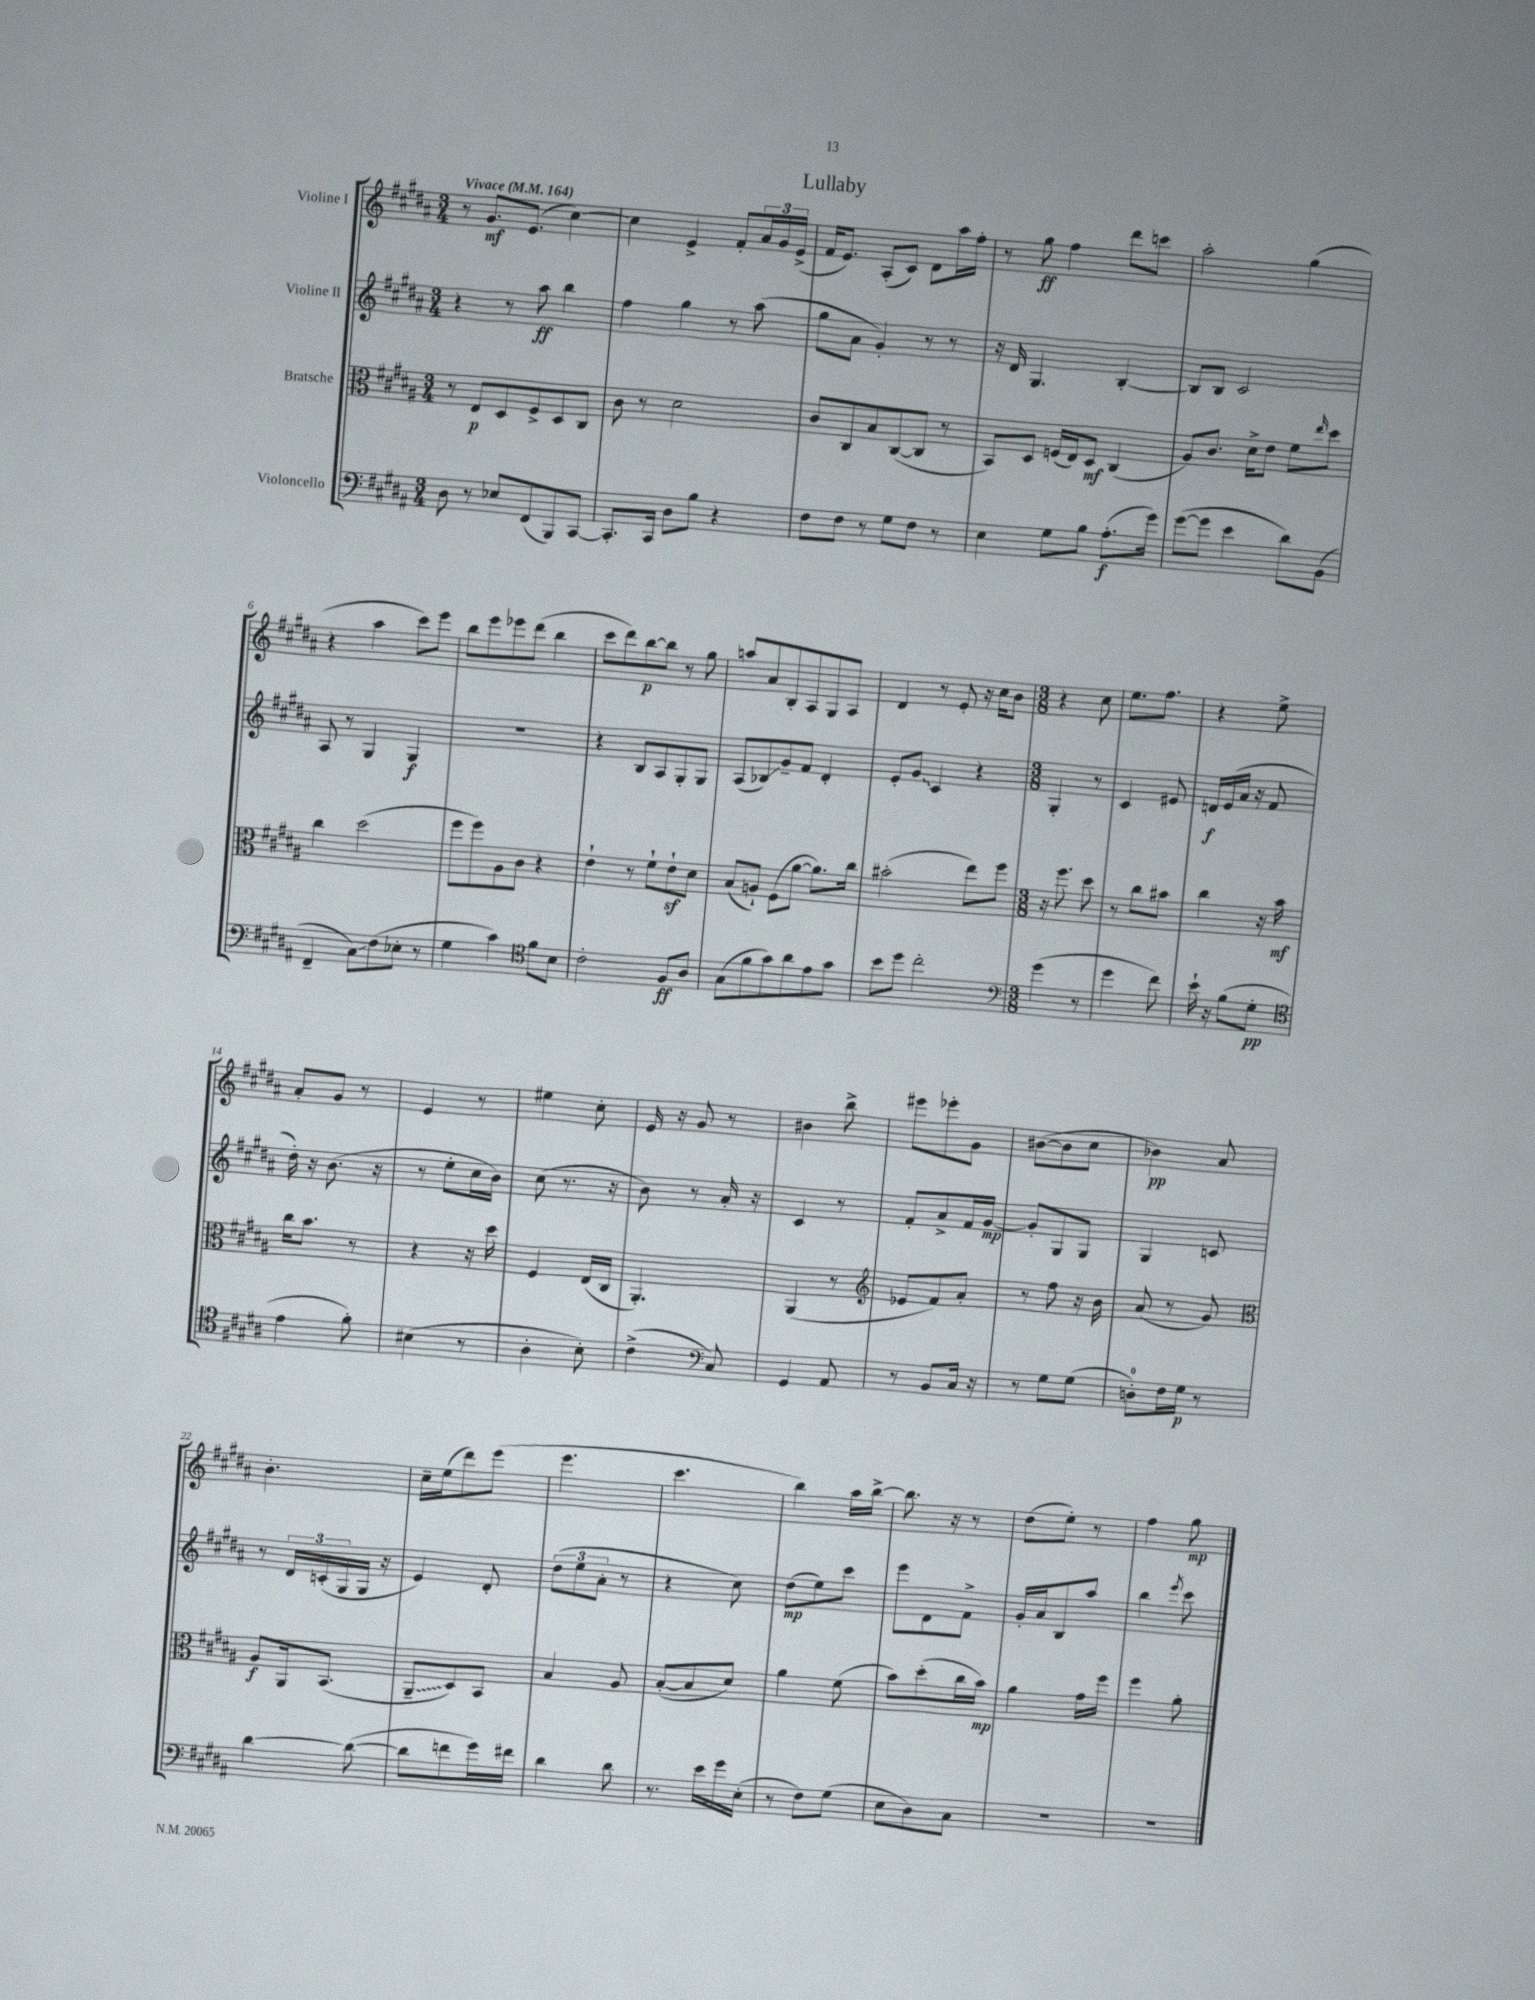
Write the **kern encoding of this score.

**kern	**kern	**kern	**kern
*staff4	*staff3	*staff2	*staff1
*clefF4	*clefC3	*clefG2	*clefG2
*k[f#c#g#d#a#]	*k[f#c#g#d#a#]	*k[f#c#g#d#a#]	*k[f#c#g#d#a#]
*M3/4	*M3/4	*M3/4	*M3/4
*MM164	*MM164	*MM164	*MM164
8D#	8r	4r	8r
8r	8E	.	8.g#
8E-	8D#	8r	.
.	.	.	(8.e
(8FF#	8F#^	8aa#	.
8BBB)	8D#	4bb	[4cc#)
[8CC#	8C#	.	.
=	=	=	=
8.CC#']	8c#	4ff#	4cc#]
.	8r	.	.
16CC#	.	.	.
8D#	2d#	4gg#	4e^
8B	.	.	.
4r	.	8r	8f#'
.	.	(8aa#	24a#
.	.	.	24g#
.	.	.	(24e^
=	=	=	=
8F#	8c#	8gg#	16f#
.	.	.	8.e)
8F#	8C#	8a#	.
8r	8B	4g#')	(8A#'
8G#	([8C#	.	8c#)
8F#	8C#]	8r	8d#
8r	8r	8r	16aa#
.	.	.	16ff#'
=	=	=	=
4E	8BB)	16r	8r
.	.	16d#	.
.	8D#	4.G#	8gg#
8G#	(16F	.	4ff#
.	16E)	.	.
8B	8D#	.	.
(8.A#'	(4C#	[4B'	8ddd#
.	.	.	8ccc
16g#)	.	.	.
=	=	=	=
([8g#	8A#)	8B]	2aa#'
8g#]	8.c#	8B	.
4e	.	2c#	.
.	16d#^	.	.
.	8e	.	.
8d#)	8f#	.	(4gg#
.	16qqee	.	.
(8BB	8dd#	.	.
=	=	=	=
4FF#~	4cc#	8A#	4r
.	.	8r	.
8C#)	(2dd#	4G#	4aa#
(8F#	.	.	.
8E-'	.	4G#	8ccc#)
8r	.	.	8eee
=	=	=	=
4G#	8ff#	2.r	8bb
.	8ff#)	.	8eee
4c#)	8A#	.	8eee-
.	8c#	.	(8ddd#
*clefC4	*	*	*
8f#	4r	.	4bb
8B	.	.	.
=	=	=	=
2c#'	4e`	4r	8ccc#
.	.	.	8ddd#)
.	8r	8B	[8bb
.	8f#`	8A#	8bb]
8F#	8e`	8G#'	8r
8A#	8d#	8G#	8gg#
=	=	=	=
(8G#	(8B	(8A#	8aa
8f#	8A`)	8B-)	8a#
8g#)	(8F#	8g#~	8B'
8a#	[8a#	8f#	8A#
8e	8.a#])	4d#'	8G#
8g#	.	.	8A#
.	16cc#	.	.
=	=	=	=
8b	(2b#'	8e'	4d#
8dd#	.	8g#	.
2cc#'	.	4c#	8r
.	.	.	8e'
.	8ee)	4r	16r
.	.	.	16cc#
.	8ff#	.	8b
=	=	=	=
*clefF4	*	*	*
*M3/8	*M3/8	*M3/8	*M3/8
(4g#	16r	4G#'	4r
.	8.ff#	.	.
8r	8dd#	8r	8cc#
=	=	=	=
4g#	8r	4c#	8.ee
.	8cc#	.	.
.	.	.	8.ff#
8f#)	8b#	8e#	.
=	=	=	=
16e`	4cc#	16d	4r
16r	.	(16e	.
(8B	.	16a#	.
.	.	16r	.
8G#'	16r	8f#	8ee^
.	16b	.	.
=	=	=	=
*clefC4	*	*	*
4e	16cc#	16dd#')	8a#'
.	8.b	16r	.
.	.	(8.b	8g#
8f#')	8r	.	8r
.	.	16r	.
=	=	=	=
(4B#	4r	8r	4e
.	.	8ee'	.
8r	16r	16cc#	8r
.	16dd#	16b)	.
=	=	=	=
4A#'	4F#	(8cc#	4ee#
.	.	8.r	.
8B')	(16E	.	8cc#'
.	16C#	16r	.
=	=	=	=
(4c#^	4.AA#')	8b)	16e
.	.	.	16r
.	.	8r	8g#
*clefF4	*	*	*
8C#)	.	16a#'	8r
.	.	16r	.
=	=	=	=
4GG#	(4AA#	4c#	4b#
8AA#	8r	8r	8bb^
=	=	=	=
*	*clefG2	*	*
8r	8e-	8f#'	8eee#
8BB	8f#)	8a#^	8eee-'
16C#	8a#'	16f#	8g#
16r	.	[16g#	.
=	=	=	=
8r	8r	8g#']	([8b#
8G#	8ff#	8G#	8b#]
(8G#	16r	8G#	8cc#
.	16b	.	.
=	=	=	=
8D')	(8a#	4G#	4b-)
16F#	8r	.	.
16G#	.	.	.
8r	8g#)	8c	8a#
=	=	=	=
*	*clefC3	*	*
[4d#	8A#	8r	4.b'
.	16AA#	24d#	.
.	.	(24c'	.
.	(8.BB	.	.
.	.	24G#	.
(8d#_	.	16G#	.
.	.	16r	.
=	=	=	=
8d#]	8AA#~	4e)	16cc#~
.	.	.	(16ee
8f	8D#)	.	8ddd#)
16g#)	8BB	8d#'	(8eee
16f#	.	.	.
=	=	=	=
4d#	4B	(12dd#	4.eee
.	.	12ee	.
.	.	12a#'	.
8d#	8A#	8r	.
=	=	=	=
8.r	([8B'	4r	4.ccc#
.	8B]	.	.
16e	.	.	.
16g#	8d#)	8cc#)	.
(16E'	.	.	.
=	=	=	=
8r	4a#	(8dd#	4bb)
8F#)	.	8ee)	.
(8G#	(8f#	8ccc#	16aa#
.	.	.	[16bb^
=	=	=	=
8E	8b)	8eee	8.bb]
8D#)	(8dd#'	8d#	.
.	.	.	16r
8C#	16cc#	8f#^	8r
.	16b)	.	.
=	=	=	=
4.r	4a#	16g#'	(8dd#
.	.	16a#	.
.	.	8B	8ee')
.	16g#	8aa#	8r
.	16ff#	.	.
=	=	=	=
4.r	4ff#	4bb	4ff#
.	.	8qeee	.
.	8a#'	8ccc#	8gg#
==	==	==	==
*-	*-	*-	*-
